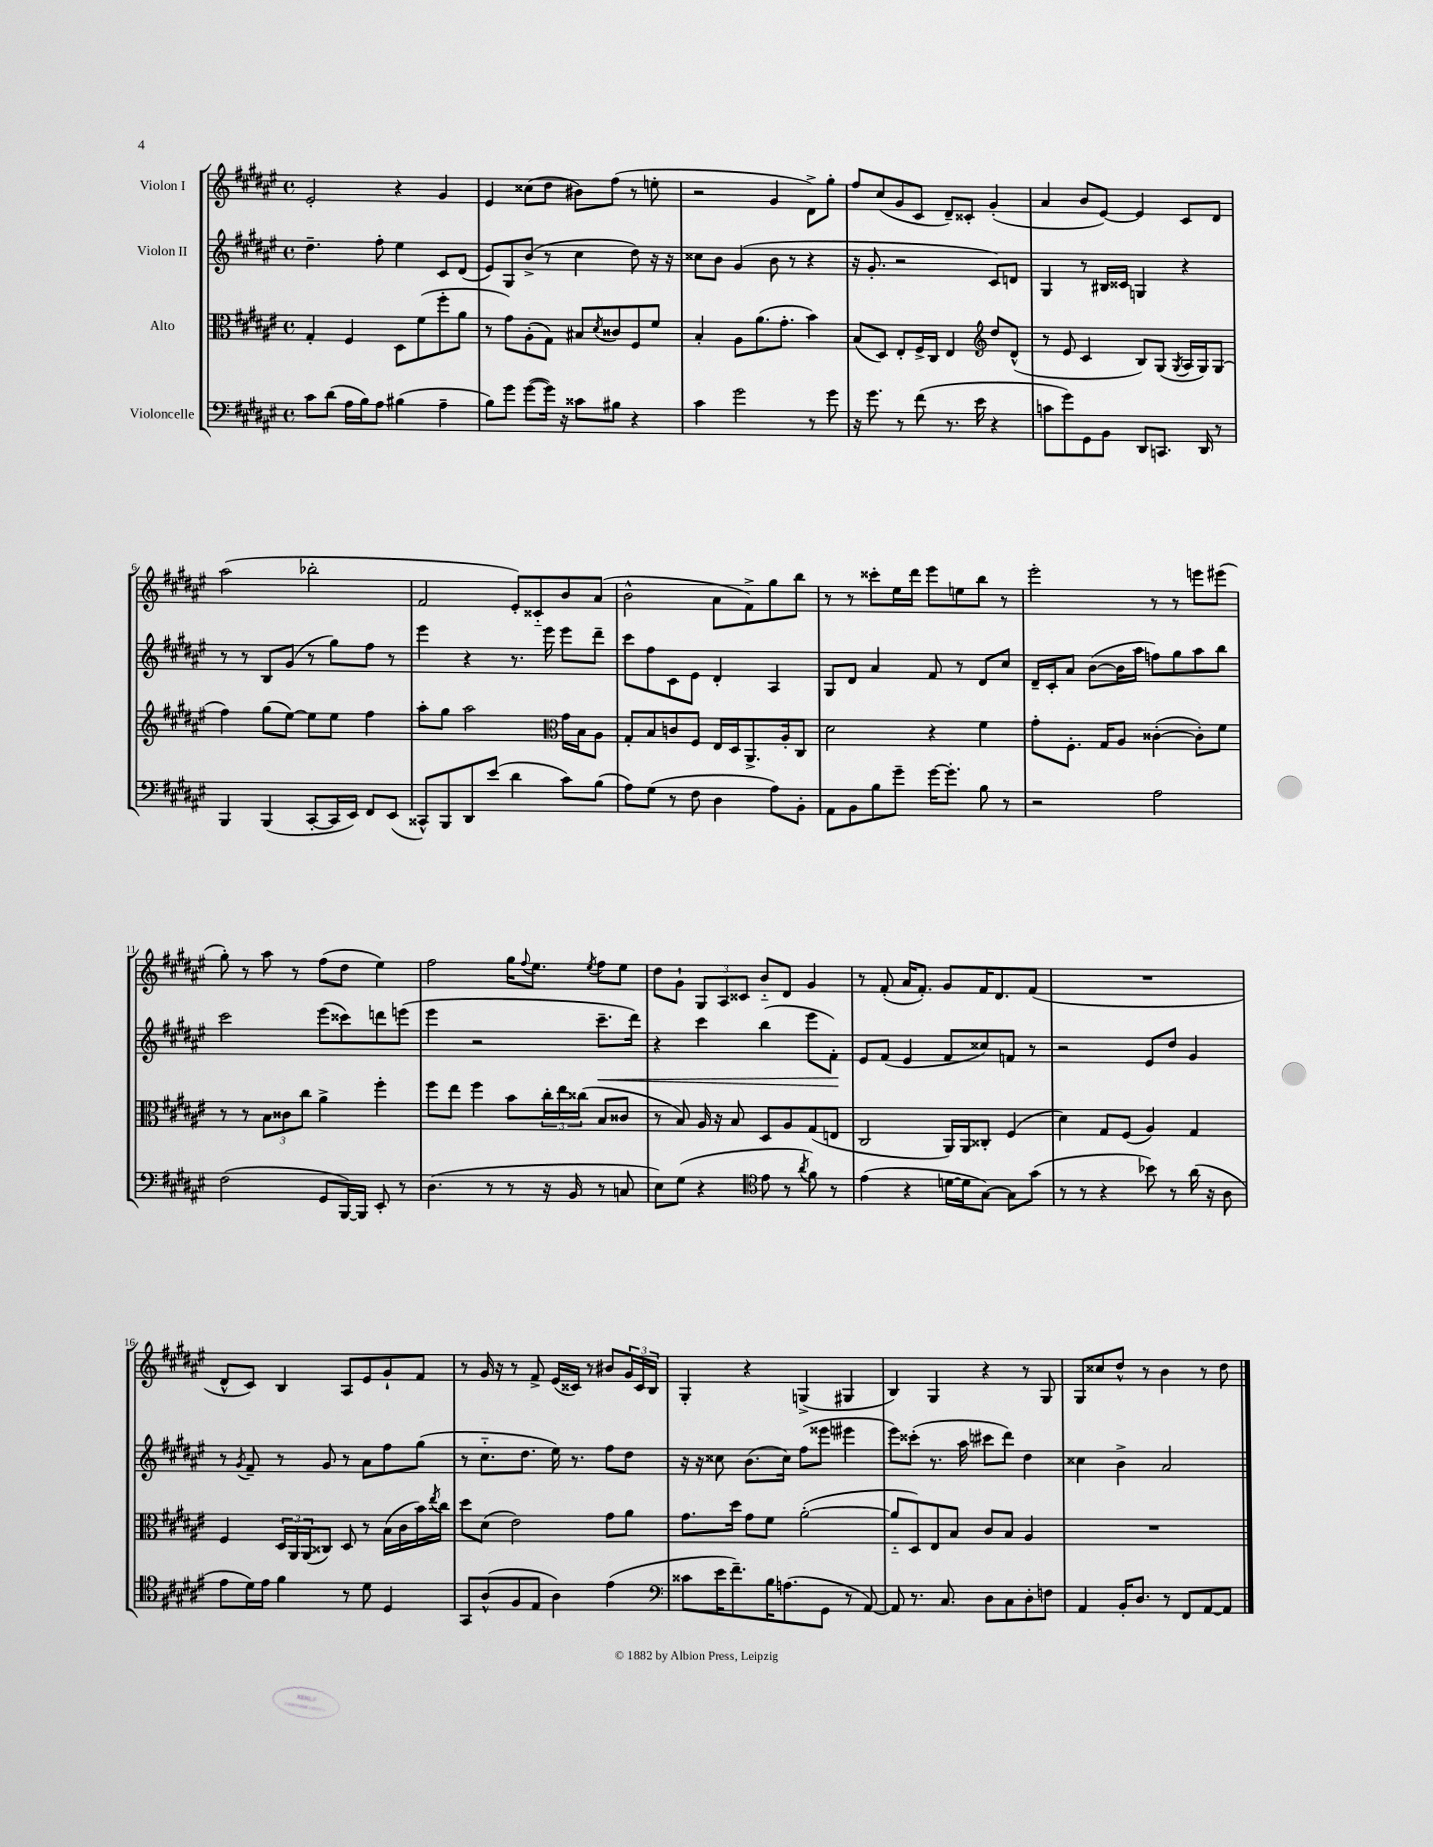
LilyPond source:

<<
\new StaffGroup <<
\new Staff = "s0" \with { instrumentName = "Violon I" } {
    \clef treble \key fis \major \defaultTimeSignature \time 4/4
    eis'2-. r4 gis'4 |
    eis'4 cisis''8( dis''8 bis'8) fis''8( r8 e''8-. |
    r2 gis'4 dis'8->) gis''8-. |
    fis''8 cis''8( gis'8 cis'8 dis'8--) cisis'8-. gis'4-.( |
    ais'4 b'8 eis'8~) eis'4 cis'8 dis'8 |
    ais''2( bes''2-. |
    fis'2 eis'8-.) cisis'8-_ b'8 ais'8( |
    b'2-^ ais'8 fis'8->) gis''8 b''8 |
    r8 r8 cisis'''8-. eis''16 dis'''16 eis'''8 e''8 b''8 r8 |
    eis'''2-. r8 r8 e'''8 eis'''8( |
    gis''8-.) r8 ais''8 r8 fis''8( dis''8 eis''4) |
    fis''2 gis''16 \appoggiatura { fis''8 } eis''8. \acciaccatura { eis''8 } fis''8 eis''8 |
    dis''8 gis'8-! \tuplet 3/2 { gis8 ais8 cisis'8 } b'8-_ dis'8 gis'4 |
    r8 fis'8-.( ais'16 fis'8.-.) gis'8 fis'16 dis'8. fis'8( |
    R1 |
    dis'8-^ cis'8) b4 ais8 eis'8 gis'8-! fis'8 |
    r8 gis'16 r16 r8 fis'8-> eis'16( cisis'16) r8 bis'8 \tuplet 3/2 { gis'16 cisis'16 b16 } |
    gis4-. r4 g4->( gis4 |
    b4) gis4 r4 r8 gis8 |
    gis8 cisis''8 dis''8-^ r8 b'4 r8 dis''8 \bar "|." |
}
\new Staff = "s1" \with { instrumentName = "Violon II" } {
    \clef treble \key fis \major \defaultTimeSignature \time 4/4
    dis''4.-- fis''8-. eis''4 cis'8 dis'8( |
    eis'8) gis8 b'8->( r8 cis''4 dis''8) r16 r16 |
    cisis''8 b'8 gis'4( b'8 r8 r4 |
    r16 gis'8.-. r2 cis'8) d'8 |
    gis4 r8 bis16 cisis'16 g4 r4 |
    r8 r8 b8 gis'8( r8 gis''8) fis''8 r8 |
    eis'''4 r4 r8. eis'''16 eis'''8 dis'''8-- |
    cis'''8 fis''8 cis'8 eis'8 dis'4-. ais4 |
    gis8 dis'8 ais'4 fis'8 r8 dis'8 cis''8 |
    dis'16-- cis'16-. ais'8 b'8~( b'16 ais''16 f''8) gis''8 ais''8 b''8 |
    cis'''2 eis'''8( cisis'''8) d'''8 e'''8( |
    eis'''4 r2 cis'''8.--\< dis'''16) |
    r4 cis'''4 b''4( eis'''8 fis'8-.\!) |
    eis'8 fis'8( eis'4 fis'8 cisis''8) f'8 r8 |
    r2 eis'8 dis''8 gis'4 |
    r8 \acciaccatura { gis'8 } fis'8-- r8 gis'8 r8 ais'8 fis''8 gis''8( |
    r8 cis''8.-_ dis''8. eis''16) r8. fis''8 dis''8 |
    r16 r16 cisis''8 b'8.( cisis''16) fis''8( eisis'''8 eis'''4 |
    eis'''8) cisis'''8-.( r8. ais''16 cis'''8 dis'''8) dis''4 |
    cisis''4 b'4-> ais'2 \bar "|." |
}
\new Staff = "s2" \with { instrumentName = "Alto" } {
    \clef alto \key fis \major \defaultTimeSignature \time 4/4
    gis4-. fis4 dis8 fis'8( fis''8-. ais'8 |
    r8 gis'8) ais8-.( gis8) bis8 \acciaccatura { dis'8 } cisis'8 fis8 fis'8 |
    b4-. ais8 ais'8.( gis'8.-. b'4) |
    b8( dis8) eis8-. fis16-> cis16 eis4 \clef treble dis''8 dis'8-^( |
    r8 eis'8 cis'4 b8) gis8( \acciaccatura { gis8 } ais16 gis16) gis8( |
    fis''4) gis''8( eis''8~) eis''8 eis''8 fis''4 |
    ais''8-. gis''8 ais''2 \clef alto gis'16 b16 ais8 |
    gis8-. b8 c'8 fis8 eis16 dis16 ais,8.-> ais16-. cis8 |
    dis'2 r4 fis'4 |
    gis'8-. fis8.-. gis16 ais8 cisis'4~-.( cisis'8-.) fis'8 |
    r8 r8 \tuplet 3/2 { b8 cisis'8 cis''8 } ais'4-> fis''4-. |
    fis''8 eis''8 fis''4 b'8 \tuplet 3/2 { cis''16-. eis''16 cisis''16( } b8 cisis'8 |
    r8 b8) ais16 r16 b8 dis8 ais8 gis8( e8 |
    cis2 ais,16) ais,16 cisis8-. fis4( |
    dis'4) gis8 fis8( ais4) gis4 |
    fis4 \tuplet 3/2 { dis16 ais,16 ais,16( } cisis8) dis8 r8 b16( cis'16 b'16) \acciaccatura { eis''8 } cis''16 |
    dis''8 dis'8( eis'2) gis'8 ais'8 |
    gis'8. dis''16 gis'8 fis'8 ais'2~-.( |
    ais'8-_ dis8) eis8 b8 cis'8 b8 ais4 |
    R1 \bar "|." |
}
\new Staff = "s3" \with { instrumentName = "Violoncelle" } {
    \clef bass \key fis \major \defaultTimeSignature \time 4/4
    cis'8 dis'8( ais16 b16) ais8 bis4( ais4-- |
    b8) gis'8 gis'8~( gis'16) r16 cisis'8 bis8 r4 |
    cis'4 gis'2 r8 gis'8 |
    r16 gis'8. r8 fis'8( r8. eis'16 r4 |
    c'8 gis'8) gis,8 b,8 dis,8 c,8. dis,16 r8 |
    b,,4 b,,4( cis,8~-. cis,16 eis,16) fis,8 eis,8( |
    cisis,8-^) b,,8 dis,8 eis'8( dis'4 cis'8) b8( |
    ais8) gis8( r8 fis8 dis4 ais8) b,8-. |
    ais,8 b,8 b8 gis'8-- gis'16~ gis'8.-. b8 r8 |
    r2 ais2 |
    fis2( gis,8 b,,16~) b,,16 eis,8-. r8 |
    dis4.( r8 r8 r16 b,16 r8 c8 |
    eis8) gis8( r4 \clef tenor eis'8 r8 \acciaccatura { ais'8 } fis'8) r8 |
    eis'4( r4 d'16~ d'16 gis8~) gis8 gis'8( |
    r8 r8 r4 bes'8) r8 ais'16( r16 ais8 |
    eis'8 dis'16) eis'16 fis'4 r8 dis'8 dis4 |
    gis,8 ais8-^( fis8 eis8 ais4) eis'4( |
    \clef bass cisis'8 eis'16 fis'8.--) b16 a8.( gis,8 r8 ais,8~) |
    ais,8 r8. cis8. dis8 cis8 dis8-. f8 |
    ais,4 b,16-. dis8. r8 fis,8 ais,8~ ais,8 \bar "|." |
}
>>
>>
